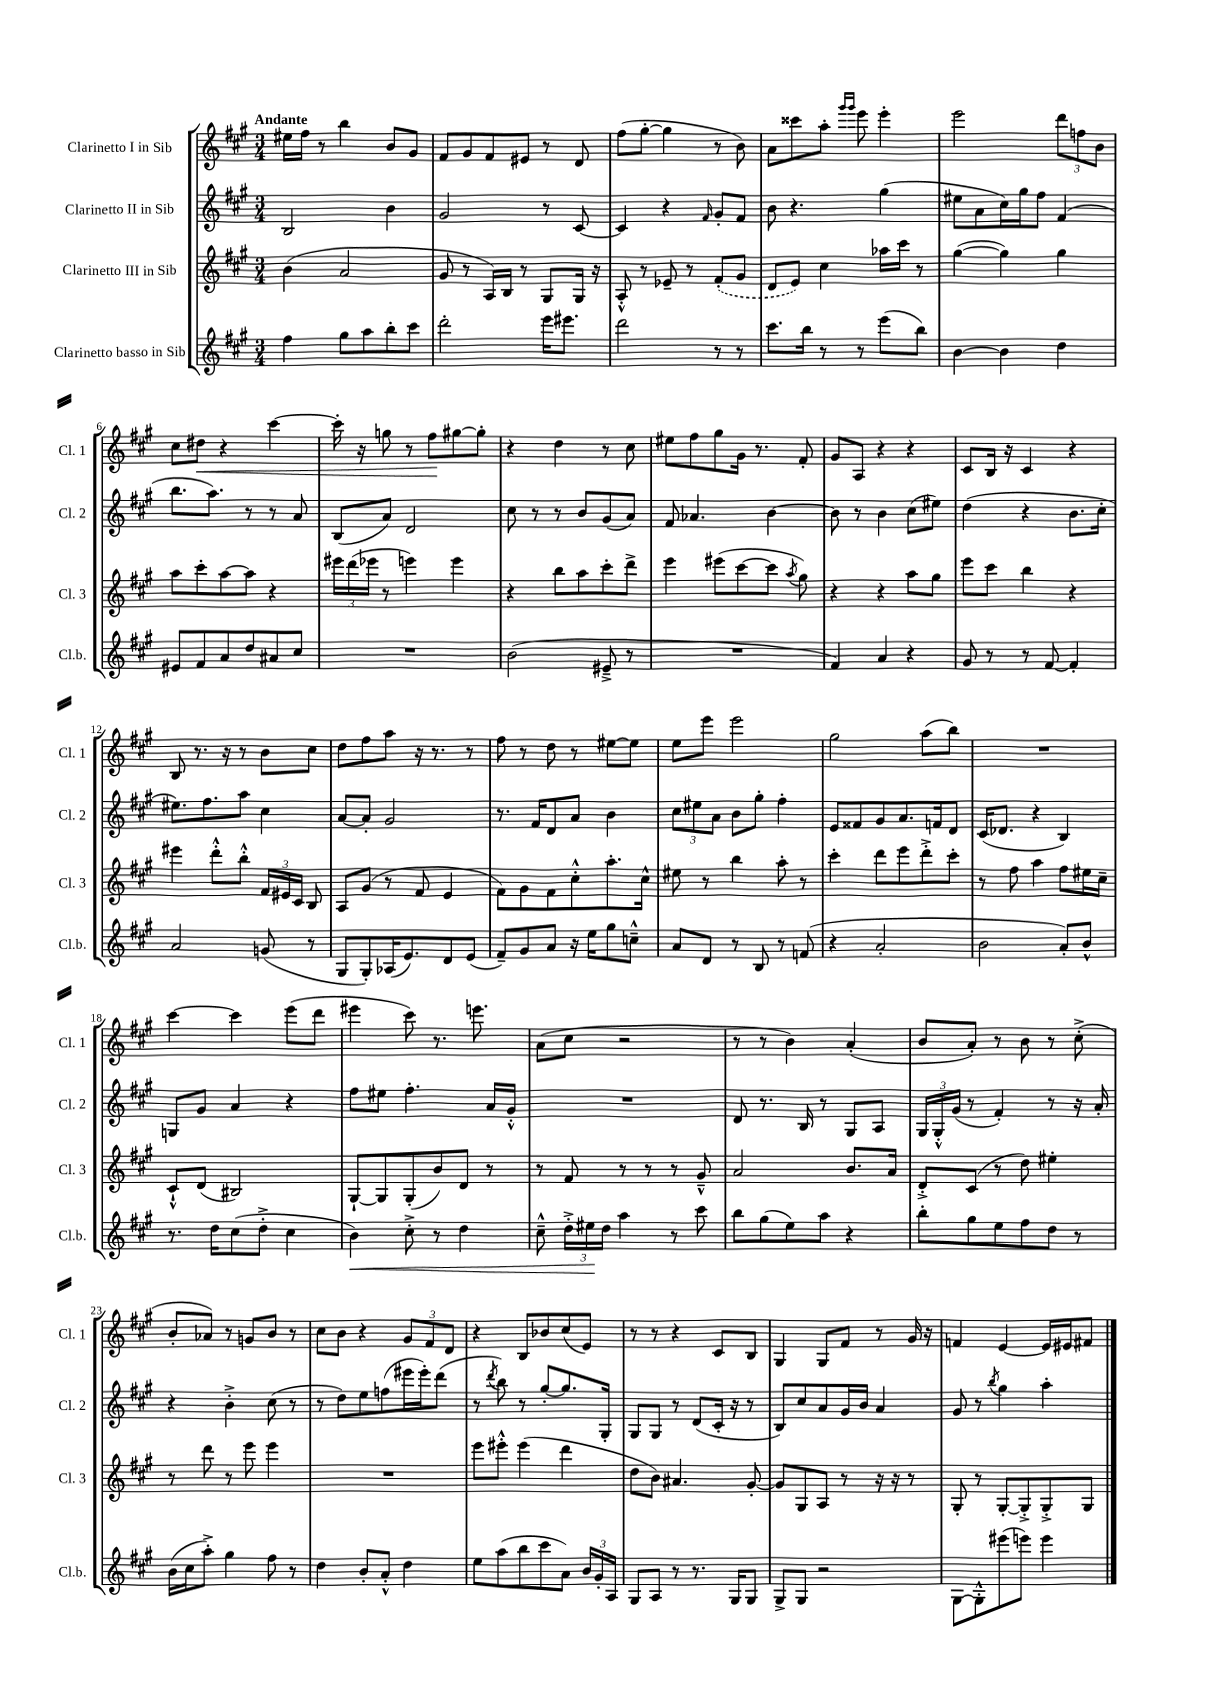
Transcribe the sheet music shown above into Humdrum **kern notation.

**kern	**kern	**kern	**kern
*staff4	*staff3	*staff2	*staff1
*clefG2	*clefG2	*clefG2	*clefG2
*k[f#c#g#]	*k[f#c#g#]	*k[f#c#g#]	*k[f#c#g#]
*M3/4	*M3/4	*M3/4	*M3/4
4ff#\	(4b\	2B/	16ee#\LL
.	.	.	16ff#\JJ
.	.	.	8r
8gg#\L	2a/	.	4bb\
8aa\	.	.	.
8bb'\	.	4b\	8b/L
8ccc#\J	.	.	8g#/J
=	=	=	=
2ddd'\	8g#/	2g#/	8f#/L
.	8r	.	8g#/
.	16A/LL)	.	8f#/
.	16B/JJ	.	.
.	8r	.	8e#/J
16eee\LK	8G#/L	8r	8r
8.eee#\J	.	.	.
.	16G#/Jk	[8c#/	8d/
.	16r	.	.
=	=	=	=
2ddd\	8A'^^/	4c#/]	(8ff#\L
.	8r	.	[8gg#'\J
.	8e-~/	4r	4gg#\]
.	8r	.	.
.	.	16qqf#/	.
8r	(8f#'/L	8g#'/L	8r
8r	8g#/J	8f#/J	8b\)
=	=	=	=
8.ccc#\L	8d/L	8b\	8a\L
.	8e/J)	4.r	8ccc##\
16bb\Jk	.	.	.
8r	4cc#\	.	8aa'\J
.	.	.	16qqggg#/LL
.	.	.	16qqggg#/JJ
8r	.	.	8eee\
(8eee\L	16aa-\LL	(4gg#\	4eee'\
.	16ccc#\JJ	.	.
8bb\J)	8r	.	.
=	=	=	=
[4b\	([4gg#\	8ee#\L	2eee\
.	.	8a\	.
4b\]	4gg#\])	16cc#\L)	.
.	.	16gg#\J	.
.	.	8ff#\J	.
4dd\	4gg#\	(4f#/	12ddd\L
.	.	.	12ff\
.	.	.	12b\J
=	=	=	=
8e#/L	8aa\L	8.bb\L	8cc#\L
8f#/	8ccc#'\	.	8dd#\J
.	.	8.aa\J)	.
8a/	[8aa\	.	4r
8dd/	8aa\]J	8r	.
8a#/	4r	8r	[4ccc#\
8cc#/J	.	8a/	.
=	=	=	=
2.r	24eee#\LL	(8B/L	16ccc#'\]
.	(24ddd\	.	.
.	.	.	16r
.	24eee-\JJ	.	.
.	8r	8a/J)	8gg\
.	4eee\)	2d/	8r
.	.	.	8ff#\L
.	4eee\	.	[8gg#\
.	.	.	8gg#'\]J
=	=	=	=
(2b\	4r	8cc#\	4r
.	.	8r	.
.	8bb\L	8r	4dd\
.	8aa\	8b/L	.
8e#~^/	8ccc#'\	(8g#/	8r
8r	8ddd^\J	8a/J)	8cc#\
=	=	=	=
2.r	4eee\	8f#/	8ee#\L
.	.	4.a-/	8ff#\
.	(8eee#\L	.	8gg#\
.	[8ccc#\	.	16g#\Jk
.	.	.	8.r
.	8ccc#\]J	[4b\	.
.	8qaa/	.	.
.	8gg#\)	.	8f#'/
=	=	=	=
4f#/)	4r	8b\]	8g#/L
.	.	8r	8A/J
4a/	4r	4b\	4r
4r	8aa\L	(8cc#\L	4r
.	8gg#\J	8ee#\J)	.
=	=	=	=
8g#/	8eee\L	(4dd\	8c#/L
8r	8ccc#\J	.	16B/Jk
.	.	.	16r
8r	4bb\	4r	4c#/
[8f#/	.	.	.
4f#'/]	4r	8.b\L	4r
.	.	16cc#'\Jk	.
=	=	=	=
2a/	4eee#\	8.ee#\L)	8B/
.	.	.	8.r
.	.	8.ff#\	.
.	8ddd'^^\L	.	.
.	.	.	16r
.	8bb'^^\J	8aa\J	8r
(8g/	24f#/LL	4cc#\	8b\L
.	24e#/	.	.
.	24c#/JJ	.	.
8r	8B/	.	8cc#\J
=	=	=	=
8G#/L	8A/L	[8a/L	8dd\L
8G#'/)	(8g#/J	8a'/]J	8ff#\
(16A-/K	8r	2g#/	8aa\J
8.e/)	.	.	.
.	8f#/	.	16r
.	.	.	8.r
8d/	4e/	.	.
(8e/J	.	.	8r
=	=	=	=
8f#~/L)	8f#\L)	8.r	8ff#\
8g#/	8g#\	.	8r
.	.	16f#/LK	.
8a/J	8f#\	8d/	8dd\
16r	8cc#'^^\	8a/J	8r
16ee\LK	.	.	.
8gg#\	8.aa'\	4b\	[8ee#\L
8cc~^^\J	.	.	8ee#\]J
.	16cc#^^\Jk	.	.
=	=	=	=
8a/L	8ee#\	12cc#\L	8ee\L
.	.	12ee#\	.
8d/J	8r	.	8eee\J
.	.	12a\J	.
8r	4bb\	8b\L	2eee\
8B/	.	8gg#'\J	.
8r	8aa'\	4ff#'\	.
(8f/	8r	.	.
=	=	=	=
4r	4ccc#'\	8e/L	2gg#\
.	.	8f##/	.
2a'/	8ddd\L	8g#/	.
.	8eee\	8.a/	.
.	8ddd'^\	.	(8aa\L
.	.	16f/k	.
.	8ccc#'\J	8d/J	8bb\J)
=	=	=	=
2b\	8r	(16c#/LK	2.r
.	.	8.d-/J	.
.	8ff#\	.	.
.	4aa\	4r	.
8a'/L)	8ff#\L	4B/)	.
8b^^/J	16ee#\L	.	.
.	16cc#~\JJ	.	.
=	=	=	=
8.r	8c#`^^/L	8G/L	[4ccc#\
.	(8d/J	8g#/J	.
16dd\LK	.	.	.
(8cc#\	2B#/)	4a/	4ccc#\]
8dd'^\J	.	.	.
4cc#\	.	4r	(8eee\L
.	.	.	8ddd\J
=	=	=	=
4b\)	[8G#`/L	8ff#\L	4eee#\
.	8G#/]	8ee#\J	.
8cc#'^\	(8G#'/	4.ff#'\	8ccc#\)
8r	8b/)	.	8.r
4dd\	8d/J	.	.
.	.	.	8.eee\
.	8r	16a/LL	.
.	.	16g#'^^/JJ	.
=	=	=	=
8cc#~^^\	8r	2.r	(8a\L
24dd'^\LL	8f#/	.	8cc#\J
24ee#\	.	.	.
24dd\JJ	.	.	.
4aa\	8r	.	2r
.	8r	.	.
8r	8r	.	.
8ccc#\	8g#~^^/	.	.
=	=	=	=
8bb\L	2a/	8d/	8r
(8gg#\	.	8.r	8r
8ee\)	.	.	4b\)
.	.	16B/	.
8aa\J	.	8r	.
4r	8.b/L	8G#/L	(4a'/
.	.	8A/J	.
.	16a/Jk	.	.
=	=	=	=
8bb'\L	8d'^/L	24G#/LL	8b/L
.	.	24G#'^^/	.
.	.	(24g#/JJ	.
8gg#\	(8c#/J	8r	8a'/J)
8ee\	8r	4f#'/)	8r
8ff#\	8dd\)	.	8b\
8dd\J	4ee#'\	8r	8r
8r	.	16r	(8cc#'^\
.	.	16a'/	.
=	=	=	=
(16b\LL	8r	4r	8b'/L
16cc#\J	.	.	.
8aa'^\J)	8ddd\	.	8a-/J)
4gg#\	8r	4b'^\	8r
.	8eee\	.	8g/L
8ff#\	4eee\	(8cc#\	8b/J
8r	.	8r	8r
=	=	=	=
4dd\	2.r	8r	8cc#\L
.	.	8dd\L)	8b\J
8b'/L	.	8ee\	4r
8a'^^/J	.	(8ff\	.
4dd\	.	16eee#\L	12g#/L
.	.	16eee#'\J)	.
.	.	.	12f#/
.	.	(8ddd\J	.
.	.	.	12d/J
=	=	=	=
8ee\L	8eee\L	8r	4r
.	.	8qddd/	.
(8aa\	8eee#'^^\J	8bb\)	.
8bb\	(4eee#\	8r	8B/L
8ccc#\	.	[8gg#'/L	8b-/
8a\J)	4ddd\	8.gg#/]	(8cc#/
24b/LL	.	.	8e/J)
24g#'/	.	.	.
.	.	16G#'/Jk	.
24A/JJ	.	.	.
=	=	=	=
8G#/L	8dd\L	8G#/L	8r
8A/J	8b\J)	8G#/J	8r
8r	4.a#/	8r	4r
8.r	.	(8d/L	.
.	.	16c#'/Jk	8c#/L
16G#/LK	.	16r	.
8G#/J	[8g#'/	8r	8B/J
=	=	=	=
8G#^/L	8g#/]L	8B/L)	4G#/
8G#/J	8G#/	8cc#/	.
2r	8A/J	8a/	8G#/L
.	8r	16g#/L	8f#/J
.	.	16b/JJ	.
.	16r	4a/	8r
.	16r	.	.
.	8r	.	16g#/
.	.	.	16r
=	=	=	=
[8G#\L	8G#'/	8g#/	4f/
8G#'^^\]	8r	8r	.
.	.	8qbb/	.
(8eee#\	[8G#'/L	4gg#\	[4e/
8eee\J)	8G#'^/]	.	.
4eee\	8G#'^/	4aa'\	16e/]LL
.	.	.	16e#/J
.	8G#/J	.	8f#/J
==	==	==	==
*-	*-	*-	*-
